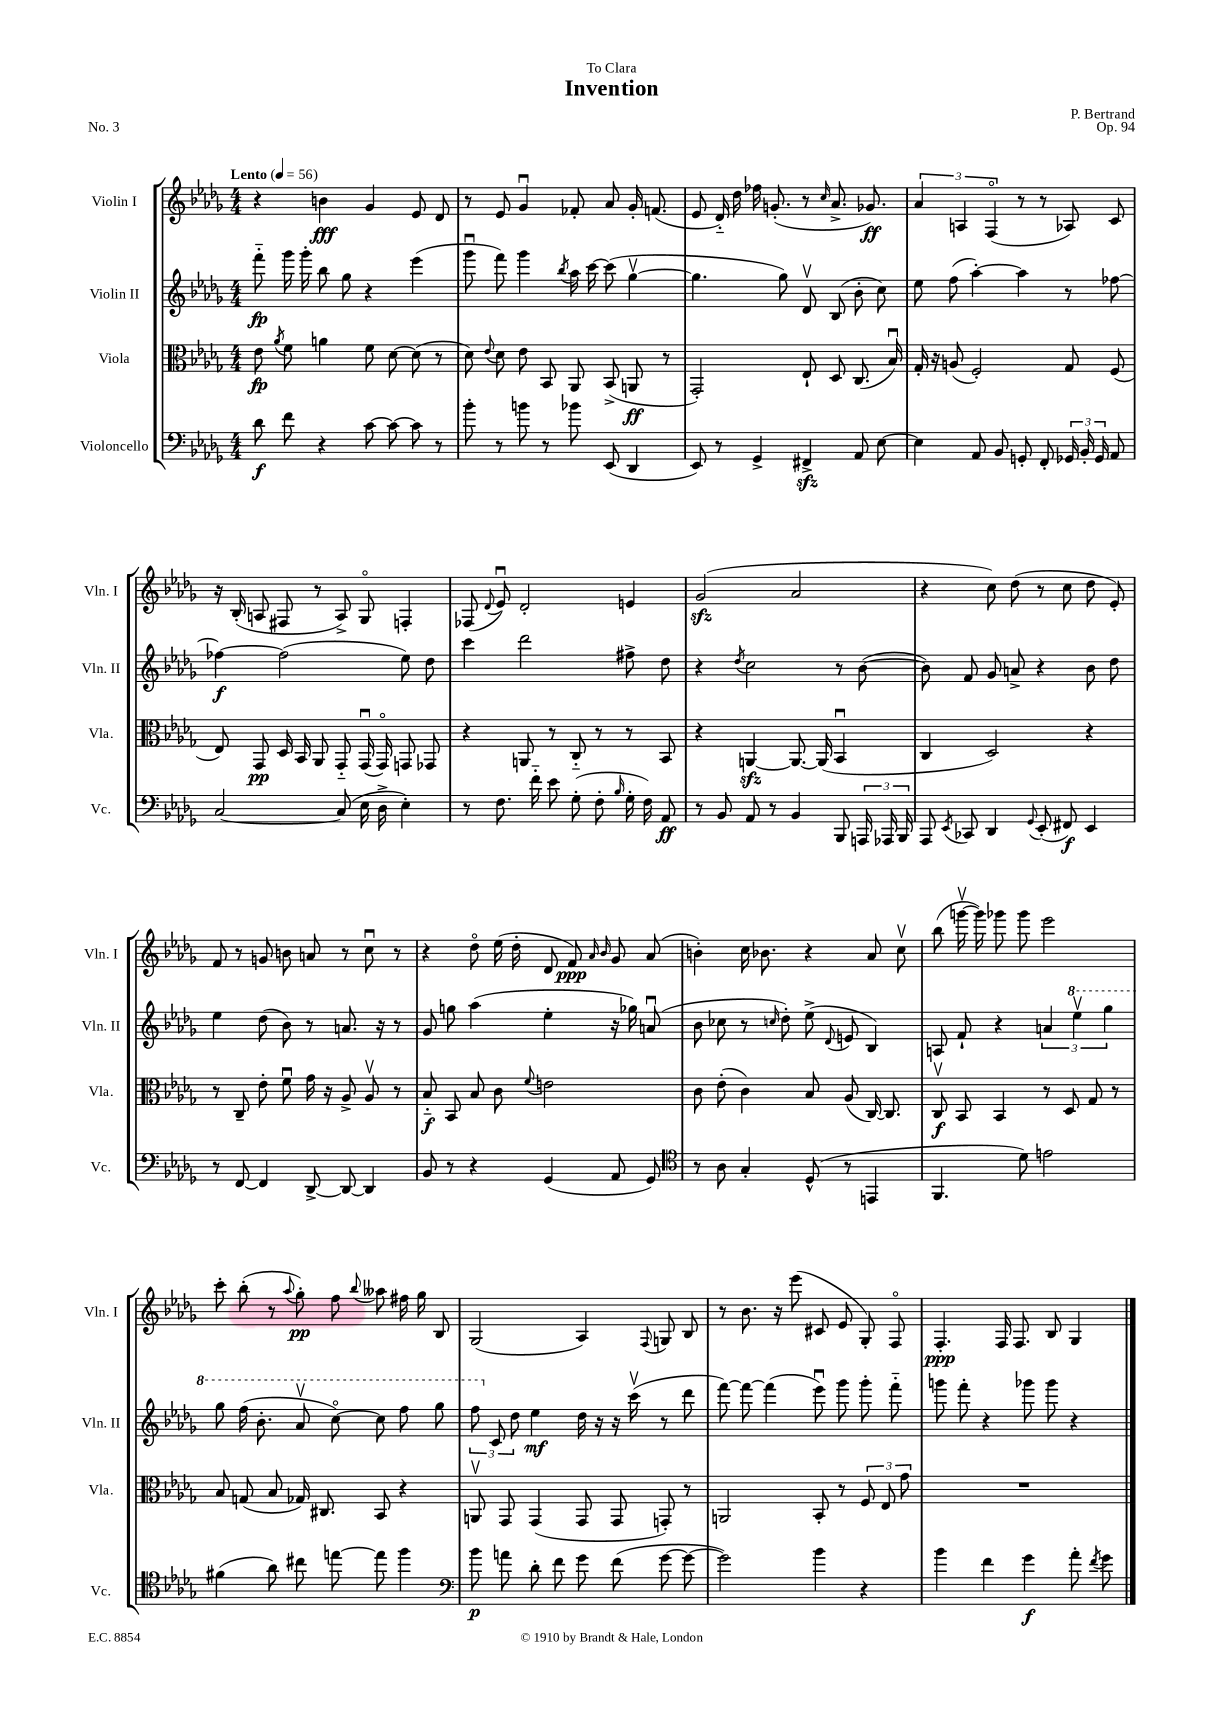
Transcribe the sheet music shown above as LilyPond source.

\header { title = "Invention" composer = "P. Bertrand" dedication = "To Clara" opus = "Op. 94" piece = "No. 3" }
<<
\new StaffGroup <<
\new Staff = "s0" \with { instrumentName = "Violin I" shortInstrumentName = "Vln. I" } {
    \clef treble \key des \major \numericTimeSignature \time 4/4 \tempo "Lento" 4 = 56
    \autoBeamOff r4 b'4\fff ges'4 ees'8 des'8 |
    r8 ees'8 ges'4\downbow fes'8-. aes'8 ges'16-. f'8.( |
    ees'8 des'16-_) des''16 fes''16 g'8.-.( r8 \grace { c''16 } aes'8.-> ges'8.\ff) |
    \tuplet 3/2 { aes'4 a4 f4\flageolet( } r8 r8 aes8) c'8 |
    r16 bes16-.( a8 fis8 r8 a8->) ges8\flageolet f4-. |
    fes8( \appoggiatura { des'8 } ees'8\downbow) des'2-. e'4 |
    ges'2\sfz( aes'2 |
    r4 c''8) des''8( r8 c''8 des''8 ees'8-.) |
    f'8 r8 g'8 b'8 a'8 r8 c''8\downbow r8 |
    r4 des''8\flageolet ees''16( des''16-. des'8 f'8\ppp) \grace { aes'16 bes'16 } ges'8 aes'8( |
    b'4-.) c''16 bes'8. r4 aes'8 c''8\upbow |
    bes''8( g'''16~\upbow g'''16) ges'''8 ges'''8 ees'''2 |
    c'''8-. bes''8-.( r8 \appoggiatura { aes''8 } ges''8-.\pp) f''8 \appoggiatura { bes''8 } aeses''8 fis''16 ges''16 bes8 |
    ges2( aes4) \appoggiatura { f8 } g8 bes8 |
    r8 bes'8. r16 ees'''8( cis'8 ees'8 ges8-.) f8\flageolet |
    f4.-.\ppp f16 f8. bes8 ges4 \bar "|." |
}
\new Staff = "s1" \with { instrumentName = "Violin II" shortInstrumentName = "Vln. II" } {
    \clef treble \key des \major \numericTimeSignature \time 4/4
    \autoBeamOff f'''8-_\fp ges'''16 ges'''16-. bes''8 ges''8 r4 ees'''4( |
    ges'''8\downbow f'''8) ges'''4 \acciaccatura { bes''8 } aes''16 c'''16~ c'''8( ges''4~\upbow |
    ges''4. ges''8) des'8\upbow bes8( bes'8-. c''8) |
    ees''8 f''8( aes''4~-.) aes''4 r8 fes''8~ |
    fes''4~\f fes''2( ees''8) des''8 |
    c'''4 des'''2 fis''8-> des''8 |
    r4 \acciaccatura { des''8 } c''2 r8 bes'8~( |
    bes'8) f'8 ges'8 a'8-> r4 bes'8 des''8 |
    ees''4 des''8( bes'8) r8 a'8. r16 r8 |
    ges'8 g''8 aes''4( ees''4-. r16 ges''16) a'8\downbow( |
    bes'8 ces''8 r8 \grace { c''16 } des''8-.) ees''8->( \appoggiatura { des'8 } e'8 bes4) |
    a8 f'8-! r4 \tuplet 3/2 { a'4 \ottava #1 ees'''4\upbow ges'''4 } |
    ges'''8 f'''16( bes''8.-. aes''8\upbow c'''8~\flageolet) c'''8 f'''8 ges'''8 |
    \tuplet 3/2 { f'''8 \ottava #0 c'8 des''8 } ees''4\mf des''16 r16 r16 c'''16\upbow( r8 des'''8 |
    f'''8~) f'''8~ f'''4( ees'''8\downbow) ges'''8 ges'''8-. f'''8-_ |
    g'''8 f'''8-. r4 ges'''8 ges'''8 r4 \bar "|." |
}
\new Staff = "s2" \with { instrumentName = "Viola" shortInstrumentName = "Vla." } {
    \clef alto \key des \major \numericTimeSignature \time 4/4
    \autoBeamOff ees'8\fp \acciaccatura { aes'8 } f'8 a'4 f'8 des'8~ des'8( r8 |
    des'8) \appoggiatura { ees'8 } des'8 ees'8 bes,8 aes,8 bes,8->( a,8\ff r8 |
    ges,2-.) ees8-! des8 c8.( bes16\downbow) |
    ges16-. r16 a8( f2-.) ges8 f8( |
    ees8) ges,8\pp des16 bes,16 aes,8 ges,8-_ ges,16\downbow( ges,16\flageolet) g,8 ges,8 |
    r4 a,8 r8 c8-_ r8 r8 bes,8 |
    r4 a,4~\sfz a,8.~ a,16( bes,4\downbow |
    c4 des2) r4 |
    r8 c8-- ees'8-. f'8\downbow ges'16 r16 aes8-> aes8\upbow r8 |
    bes8-_\f bes,8 bes8 c'8 \appoggiatura { f'8 } e'2 |
    c'8 ees'8-.( c'4) bes8 aes8( c16~) c8. |
    c8\upbow\f bes,8 bes,4 r8 des8 ges8 r8 |
    bes8 g8( bes8 ges16) cis8. bes,8 r4 |
    a,8\upbow ges,8 ges,4( ges,8 ges,8 g,8-.) r8 |
    a,2 bes,8-. r8 \tuplet 3/2 { f8 ees8 ges'8 } |
    R1 \bar "|." |
}
\new Staff = "s3" \with { instrumentName = "Violoncello" shortInstrumentName = "Vc." } {
    \clef bass \key des \major \numericTimeSignature \time 4/4
    \autoBeamOff des'8\f f'8 r4 c'8~ c'8~ c'8 r8 |
    bes'8-. r8 b'8 r8 bes'8 ees,8( des,4 |
    ees,8) r8 ges,4-> fis,4->\sfz aes,8 ees8~ |
    ees4 aes,8 bes,8 g,8-. f,8-. \tuplet 3/2 { ges,16 bes,16-. ges,16 } aes,8 |
    c2~ c8( ees16 des16-> ees4-.) |
    r8 f8. f'16-_ ees'8 ges8-.( f8-. \grace { bes16 } ges16-. f16) aes,8\ff |
    r8 bes,8 aes,8 r8 bes,4 bes,,8 \tuplet 3/2 { a,,16 aes,,16 bes,,16 } |
    aes,,8 \acciaccatura { ees,8 } ces,8 des,4 \appoggiatura { ges,8 } ees,8-.( fis,8\f) ees,4 |
    r8 f,8~ f,4 des,8~-> des,8~ des,4 |
    bes,8 r8 r4 ges,4( aes,8 ges,8) |
    \clef tenor r8 aes8 ges4-. des8-^( r8 e,4 |
    f,4. des'8) e'2 |
    fis'4( aes'8) cis''8 e''8~ e''8 f''4 |
    \clef bass bes'8\p a'8 des'8-. f'8 ges'8 f'8( ges'8~ ges'8~ |
    ges'2) bes'4 r4 |
    bes'4 f'4 ges'4\f aes'8-. \acciaccatura { f'8 } ges'8 \bar "|." |
}
>>
>>
\layout { \context { \Score \remove "Bar_number_engraver" } }
